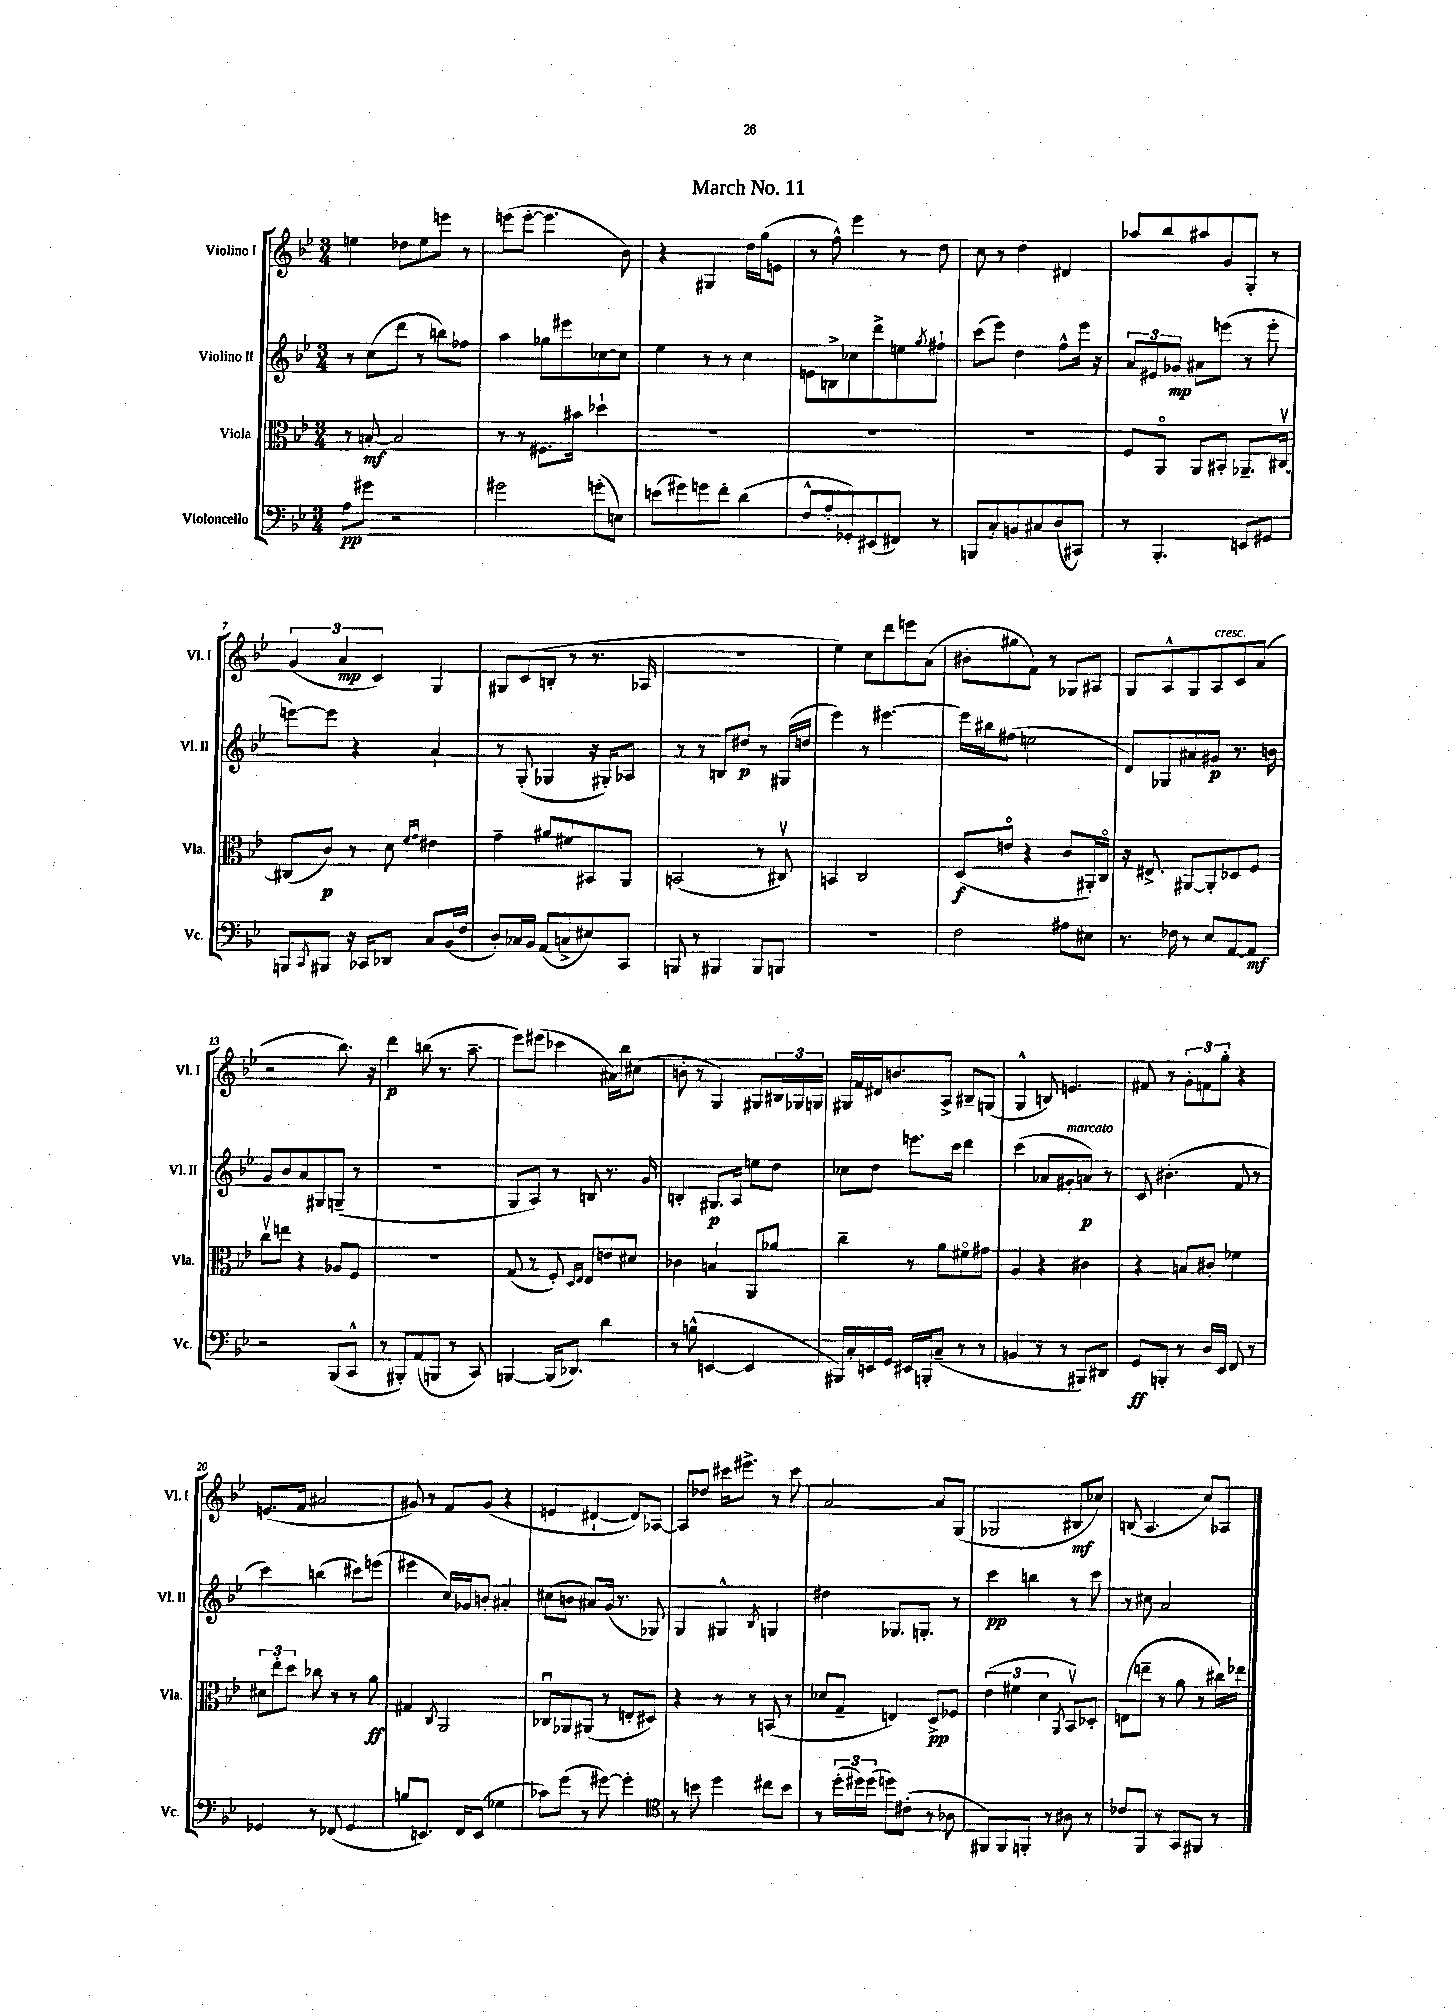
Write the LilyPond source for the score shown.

\header { title = "March No. 11" }
<<
\new StaffGroup <<
\new Staff = "s0" \with { instrumentName = "Violino I" shortInstrumentName = "Vl. I" } {
    \clef treble \key bes \major \numericTimeSignature \time 3/4
    e''4 des''8 e''8 e'''8 r8 |
    e'''8( e'''8~-. e'''4. bes'8) |
    r4 gis4 d''16 g''16( e'8 |
    r8 f''8-^) ees'''4 r8 d''8 |
    c''8 r8 d''4 dis'4 |
    aes''8 bes''8 ais''8 g'8 g8-. r8 |
    \tuplet 3/2 { g'4( a'4\mp c'4) } g4 |
    gis8 c'8( b8-. r8 r8. aes16 |
    R2. |
    ees''4) c''8 d'''8 e'''8 a'8( |
    bis'8-. gis''8 f'8) r8 ges8 ais8 |
    g8 a8-^ g8 a8^\markup { \italic "cresc." } c'8 a'8( |
    r2 bes''8.) r16 |
    d'''4\p b''8( r8. a''8.-- |
    ees'''8) eis'''8( ces'''4 ais'16) bes''16 cis''8( |
    b'8-. r8 g4) gis8 \tuplet 3/2 { bis16 ges16 g16 } |
    gis16 f'16 dis'16 b'8. a8-> bis8-- g8( |
    g4-^ b8) e'4. |
    fis'8 r8 \tuplet 3/2 { g'8-. f'8 g''8-. } r4 |
    e'8.( f'16 ais'2 |
    gis'8) r8 f'8 gis'8( r4 |
    e'4 dis'4~-! dis'8) aes8~ |
    aes8 des''8 cis'''16 eis'''8.-> r8 cis'''8 |
    a'2~ a'8 g8( |
    ges2 bis8\mf ces''8) |
    b8( a4. c''8) aes8 \bar "|." |
}
\new Staff = "s1" \with { instrumentName = "Violino II" shortInstrumentName = "Vl. II" } {
    \clef treble \key bes \major \numericTimeSignature \time 3/4
    r8 c''8( d'''8 r8 b''8) fes''8 |
    a''4 ges''8 eis'''8 ces''8~ ces''8 |
    ees''4 r8 r8 c''4 |
    e'8 b8-> ces''8 d'''8-> e''8 \acciaccatura { g''8 } fis''8-! |
    c'''8( ees'''8) d''4 f''8-^ ees'''16 r16 |
    \tuplet 3/2 { a'8 eis'8 ges'8\mp } ais'8 e'''8( r8 e'''8-. |
    e'''8~) e'''8 r4 a'4-! |
    r8 g8-.( ges4 r16 gis16-.) aes8 |
    r8 r8 b8 dis''8\p r8 gis16( d''16 |
    ees'''4) r8 eis'''4.~ |
    eis'''16 bis''16 fis''8( e''2 |
    d'8) ges8 ais'8 gis'8\p r8. b'16 |
    g'8 bes'8 a'8 gis8 g8--( r8 |
    R2. |
    g8 a8) r8 b8 r8. g'16 |
    b4-. gis8.\p a16 e''8 d''8 |
    ces''8 d''8 e'''8. c'''16 d'''4 |
    c'''4( aes'8 gis'8-.^\markup { \italic "marcato" } a'8\p) r8 |
    c'8 bis'4.-.( f'8 r8 |
    c'''4) b''4( cis'''8) e'''8( |
    eis'''4 c''16) ges'16 b'8-. ais'4-. |
    cis''8( b'8 ais'8) g'16( r8. ges8) |
    g4 gis4-^ \acciaccatura { bes8 } g4 |
    dis''4 ges8. g8.-. r8 |
    c'''4\pp b''4 r8 c'''8 |
    r8 cis''8 a'2 \bar "|." |
}
\new Staff = "s2" \with { instrumentName = "Viola" shortInstrumentName = "Vla." } {
    \clef alto \key bes \major \numericTimeSignature \time 3/4
    r8 b8~-.\mf b2 |
    r8 r8 fis8. bis'16 des''4-! |
    R2. |
    R2. |
    R2. |
    f8 a,8\flageolet a,8 bis,8-. aes,8.-- cis16~\upbow |
    cis8( c'8\p) r8 d'8 \grace { f'16 g'16 } eis'4 |
    g'4-- ais'8 fis'8 bis,8 a,8 |
    b,2( r8 cis8\upbow) |
    b,4 c2 |
    d8\f( e'8\flageolet r4 c'8 ais,16-.) c16\flageolet |
    r16 eis8.-> ais,8~ ais,8-. des8 f8 |
    c''8\upbow e''8 r4 aes8 f8 |
    R2. |
    g8( r8 f8-.) \grace { d16 ees16 } ees8 e'8 dis'8 |
    ces'4 b4 a,8 aes'8 |
    c''4-- r8 a'8 fis'8\flageolet gis'8 |
    a4 r4 cis'4 |
    r4 b8 cis'8-. fes'4 |
    \tuplet 3/2 { dis'8 ees''8-. d''8 } ces''8 r8 r8 a'8\ff |
    gis4 \acciaccatura { c8 } a,2 |
    ces8\downbow aes,8 ais,8( r8 e8-. dis8) |
    r4 r8 r8 b,8( r8 |
    des'8 g8-- e4) d8->\pp fes8 |
    \tuplet 3/2 { ees'4( fis'4 d'4 } \acciaccatura { a,8 } bes,8\upbow) des8-. |
    e8( e''8-- r8 a'8 r8 cis''16) ees''16 \bar "|." |
}
\new Staff = "s3" \with { instrumentName = "Violoncello" shortInstrumentName = "Vc." } {
    \clef bass \key bes \major \numericTimeSignature \time 3/4
    a8\pp gis'8 r2 |
    gis'2 g'8-.( e8) |
    e'8( gis'8) g'8 f'8-. d'4( |
    f8-^ a8-. ges,8-.) eis,8( fis,8) r8 |
    b,,8 c8-. b,8 cis8 d8( cis,8) |
    r8 bes,,4.-. e,8 gis,8 |
    b,,8 \acciaccatura { c,8 } bis,,8 r16 ces,16 des,8 c8 bes,16( f16 |
    d8-.) ces16 bes,16 a,8( c8-> eis8) c,8 |
    b,,8 r8 bis,,4 bis,,8 b,,8 |
    R2. |
    f2 ais8 eis8 |
    r8. fes16 r8 ees8 a,8~ a,8\mf |
    r2 bes,,8( c,8-^ |
    r8 bis,,8-.) a,8( b,,8 r8 c,8) |
    b,,4~ b,,16( des,8.) d'4 |
    r8 b8-^( e,4~ e,4 |
    bis,,16) c16-. e,16 g,16 eis,16 b,,16-. c8--( r8 r8 |
    b,4 r8 r8 bis,,8) dis,8 |
    g,8\ff b,,8-. r8 d16 ees,16 f,8 r8 |
    ges,4 r8 fes,8( ges,4 |
    b8 e,8.) f,16 e,8( ges4 |
    ces'8) g'8( r8 gis'8~) gis'4-. |
    \clef tenor r8 b'8 d''4 cis''8 b'8 |
    r8 \tuplet 3/2 { d''16-.( dis''16) dis''16( } d''8) cis'8-.( r8 aes8 |
    fis,8) fis,8 f,8-. r8 ais8 r8 |
    ces'8 f,8 r8 g,8 fis,8 r8 \bar "|." |
}
>>
>>
